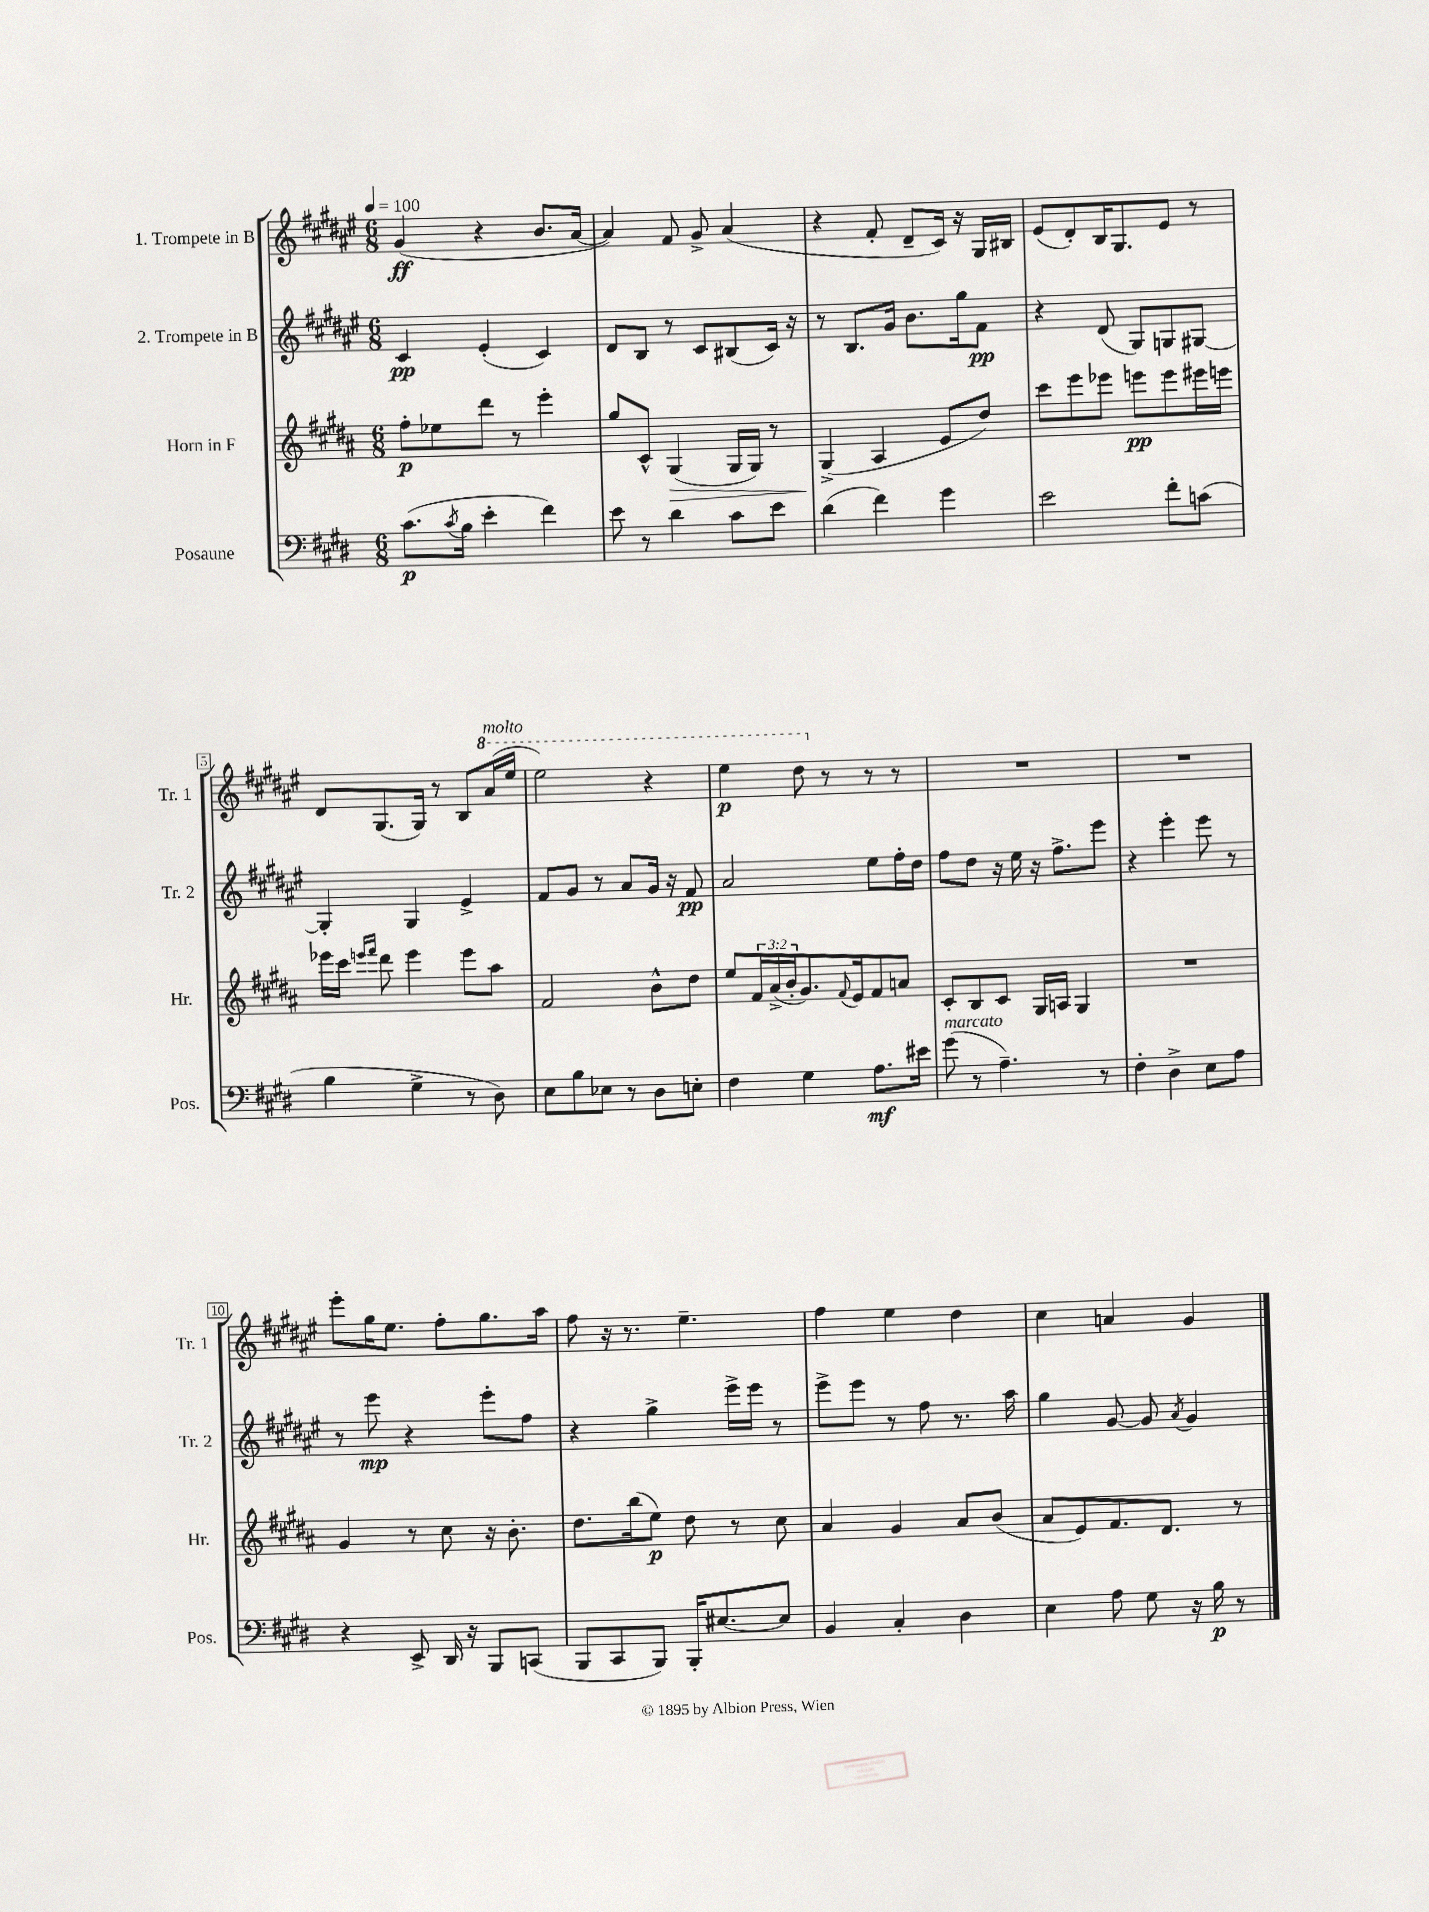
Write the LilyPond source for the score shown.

<<
\new StaffGroup <<
\new Staff = "s0" \with { instrumentName = "1. Trompete in B" shortInstrumentName = "Tr. 1" } {
    \clef treble \key fis \major \numericTimeSignature \time 6/8 \tempo 4 = 100
    gis'4\ff( r4 b'8. ais'16~ |
    ais'4) fis'8 gis'8-> ais'4( |
    r4 fis'8-. dis'8-- cis'16) r16 gis16 bis16 |
    eis'8( dis'8-.) b16 gis8. eis'8 r8 |
    dis'8 gis8.( gis16) r8 b8 \ottava #1 ais''16^\markup { \italic "molto" }( eis'''16 |
    eis'''2) r4 |
    eis'''4\p dis'''8 \ottava #0 r8 r8 r8 |
    R2. |
    R2. |
    eis'''8-. gis''16 eis''8. fis''8-. gis''8. ais''16 |
    fis''8 r16 r8. eis''4.-- |
    fis''4 eis''4 dis''4 |
    cis''4 a'4 gis'4 \bar "|." |
}
\new Staff = "s1" \with { instrumentName = "2. Trompete in B" shortInstrumentName = "Tr. 2" } {
    \clef treble \key fis \major \numericTimeSignature \time 6/8
    cis'4\pp eis'4-.( cis'4) |
    dis'8 b8 r8 cis'8 bis8( cis'16) r16 |
    r8 b8. gis'16 b'8. gis''16 fis'8\pp |
    r4 dis'8( gis8) g8 gis8~ |
    gis4-. gis4 eis'4-> |
    fis'8 gis'8 r8 ais'8 gis'16 r16 fis'8\pp |
    ais'2 eis''8 fis''16-. dis''16 |
    fis''8 dis''8 r16 eis''16 r16 fis''8.-> eis'''8 |
    r4 eis'''4-. eis'''8 r8 |
    r8 eis'''8\mp r4 eis'''8-. fis''8 |
    r4 gis''4-> eis'''16-> eis'''16 r8 |
    eis'''8-> eis'''8 r8 fis''8 r8. ais''16 |
    gis''4 gis'8~ gis'8 \acciaccatura { ais'8 } gis'4 \bar "|." |
}
\new Staff = "s2" \with { instrumentName = "Horn in F" shortInstrumentName = "Hr." } {
    \clef treble \key b \major \numericTimeSignature \time 6/8 \override Staff.TupletNumber.text = #tuplet-number::calc-fraction-text
    fis''8-.\p ees''8 dis'''8 r8 e'''4-. |
    gis''8 cis'8-^ gis4\>( gis16 gis16) r8 |
    gis4->\!( ais4 e'8 dis''8) |
    cis'''8 e'''8 ees'''8 e'''8\pp e'''8 eis'''16 e'''16 |
    ees'''16 cis'''16 \grace { e'''16 fis'''16 } dis'''8 e'''4 e'''8 ais''8 |
    fis'2 b'8-^ dis''8 |
    e''8 \tuplet 3/2 { fis'16 ais'16->( b'16-. } gis'8.) \appoggiatura { fis'8 } e'16 fis'8 a'8 |
    cis'8-. b8 cis'8 gis16 a16 gis4 |
    R2. |
    gis'4 r8 cis''8 r16 b'8.-. |
    dis''8. b''16( e''8\p) dis''8 r8 cis''8 |
    ais'4 gis'4 ais'8 b'8( |
    ais'8 e'8) fis'8. dis'8. r8 \bar "|." |
}
\new Staff = "s3" \with { instrumentName = "Posaune" shortInstrumentName = "Pos." } {
    \clef bass \key e \major \numericTimeSignature \time 6/8
    cis'8.\p( \acciaccatura { cis'8 } b16 e'4-. fis'4) |
    e'8 r8 dis'4 cis'8 e'8 |
    dis'4( fis'4) gis'4 |
    e'2 fis'8-. c'8( |
    b4 gis4-> r8 dis8) |
    e8 b8 ees8 r8 dis8 e8-. |
    fis4 gis4 a8.\mf eis'16 |
    gis'8^\markup { \italic "marcato" }( r8 a4.--) r8 |
    fis4-. dis4-> e8 a8 |
    r4 e,8-> dis,16 r16 b,,8 c,8( |
    b,,8 cis,8 b,,8) b,,16-. eis8.~ eis8 |
    b,4 cis4-. dis4 |
    e4 a8 gis8 r16 b16\p r8 \bar "|." |
}
>>
>>
\layout { \context { \Score \override BarNumber.stencil = #(make-stencil-boxer 0.1 0.3 ly:text-interface::print) } }
